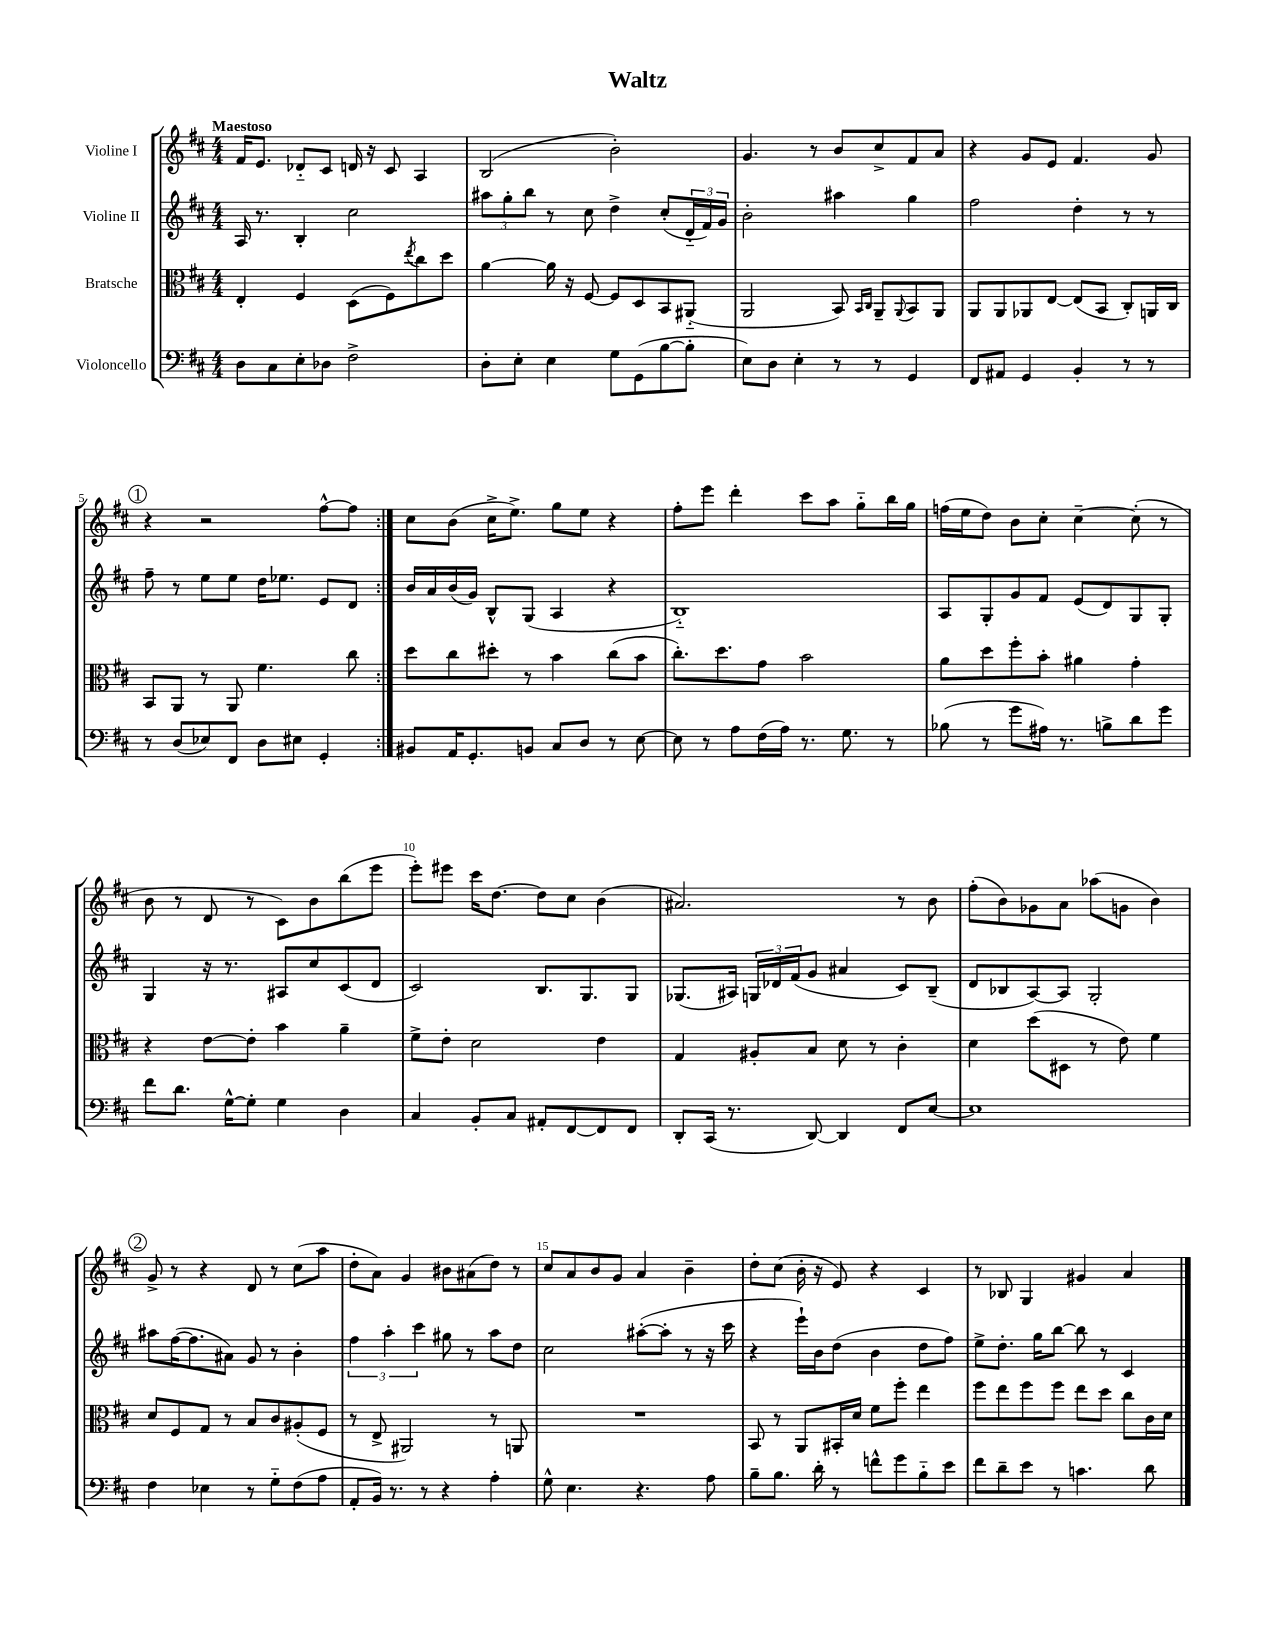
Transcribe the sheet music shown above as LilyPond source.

\header { title = "Waltz" }
<<
\new StaffGroup <<
\new Staff = "s0" \with { instrumentName = "Violine I" } {
    \clef treble \key d \major \numericTimeSignature \time 4/4 \tempo "Maestoso"
    \repeat volta 2 { fis'16 e'8. des'8-_ cis'8 d'16 r16 cis'8 a4 |
    b2( b'2-.) |
    g'4. r8 b'8 cis''8-> fis'8 a'8 |
    r4 g'8 e'8 fis'4. g'8 |
    \mark \markup { \circle "1" } r4 r2 fis''8~-^ fis''8 | }
    cis''8 b'8( cis''16-> e''8.->) g''8 e''8 r4 |
    fis''8-. e'''8 d'''4-. cis'''8 a''8 g''8-_ b''16 g''16 |
    f''16( e''16 d''8) b'8 cis''8-. cis''4~-- cis''8-.( r8 |
    b'8 r8 d'8 r8 cis'8) b'8 b''8( e'''8 |
    e'''8-.) eis'''8 cis'''16 d''8.~ d''8 cis''8 b'4( |
    ais'2.) r8 b'8 |
    fis''8-.( b'8) ges'8 a'8 aes''8( g'8 b'4) |
    \mark \markup { \circle "2" } g'8-> r8 r4 d'8 r8 cis''8( a''8 |
    d''8-. a'8) g'4 bis'8 ais'8( d''8) r8 |
    cis''8 a'8 b'8 g'8 a'4 b'4-- |
    d''8-. cis''8( b'16-. r16 e'8) r4 cis'4 |
    r8 bes8 g4 gis'4 a'4 \bar "|." |
}
\new Staff = "s1" \with { instrumentName = "Violine II" } {
    \clef treble \key d \major \numericTimeSignature \time 4/4
    \repeat volta 2 { a16 r8. b4-. cis''2 |
    \tuplet 3/2 { ais''8 g''8-. b''8 } r8 cis''8 d''4-> cis''8-.( \tuplet 3/2 { d'16-_ fis'16) g'16 } |
    b'2-. ais''4 g''4 |
    fis''2 d''4-. r8 r8 |
    \mark \markup { \circle "1" } fis''8-- r8 e''8 e''8 d''16 ees''8. e'8 d'8 | }
    b'16 a'16 b'16( g'16) b8-^ g8( a4 r4 |
    b1-_) |
    a8 g8-. g'8 fis'8 e'8( d'8) g8 g8-. |
    g4 r16 r8. ais8 cis''8 cis'8( d'8 |
    cis'2) b8. g8. g8 |
    ges8.( ais16) \tuplet 3/2 { g16 des'16 fis'16( } g'8 ais'4 cis'8) b8--( |
    d'8 bes8 a8~) a8 g2-. |
    \mark \markup { \circle "2" } ais''8 fis''16~( fis''8. ais'8) g'8 r8 b'4-. |
    \tuplet 3/2 { fis''4 a''4-. cis'''4 } gis''8 r8 a''8 d''8 |
    cis''2 ais''8~-.( ais''8-. r8 r16 cis'''16 |
    r4 e'''16-!) b'16 d''8( b'4 d''8 fis''8) |
    e''8-> d''8.-. g''16 b''8~ b''8 r8 cis'4 \bar "|." |
}
\new Staff = "s2" \with { instrumentName = "Bratsche" } {
    \clef alto \key d \major \numericTimeSignature \time 4/4
    \repeat volta 2 { e4-. fis4 d8( fis8) \acciaccatura { e''8 } cis''8 d''8 |
    a'4~ a'16 r16 fis8~ fis8 d8 b,8 ais,8-_( |
    a,2 b,8) \grace { b,16 cis16 } a,8-- \appoggiatura { a,8 } b,8 a,8 |
    a,8 a,8 aes,8 e8~ e8( b,8 cis8-.) a,16 cis16 |
    \mark \markup { \circle "1" } b,8 a,8 r8 a,8 fis'4. cis''8 | }
    d''8 cis''8 dis''8-. r8 b'4 cis''8( b'8 |
    cis''8.-.) d''8. g'8 b'2 |
    a'8 d''8 fis''8-. b'8-. ais'4 g'4-. |
    r4 e'8~ e'8-. b'4 a'4-- |
    fis'8-> e'8-. d'2 e'4 |
    g4 ais8-. b8 d'8 r8 cis'4-. |
    d'4 d''8( dis8 r8 e'8) fis'4 |
    \mark \markup { \circle "2" } d'8 fis8 g8 r8 b8 cis'8 ais8-.( fis8 |
    r8 e8-> ais,2) r8 a,8 |
    R1 |
    b,8 r8 a,8 bis,16-. d'16 fis'8 fis''8-. e''4 |
    fis''8 e''8 fis''8 fis''8 e''8 d''8 cis''8 cis'16 d'16 \bar "|." |
}
\new Staff = "s3" \with { instrumentName = "Violoncello" } {
    \clef bass \key d \major \numericTimeSignature \time 4/4
    \repeat volta 2 { d8 cis8 e8-. des8 fis2-> |
    d8-. e8-. e4 g8 g,8( b8~ b8-. |
    e8) d8 e4-. r8 r8 g,4 |
    fis,8 ais,8 g,4 b,4-. r8 r8 |
    \mark \markup { \circle "1" } r8 d8( ees8) fis,8 d8 eis8 g,4-. | }
    bis,8 a,16 g,8.-. b,8 cis8 d8 r8 e8~ |
    e8 r8 a8 fis16( a16) r8. g8. r8 |
    bes8( r8 g'8 ais16) r8. b8-> d'8 g'8 |
    fis'8 d'8. g16~-^ g8-. g4 d4 |
    cis4 b,8-. cis8 ais,8-. fis,8~ fis,8 fis,8 |
    d,8-. cis,16( r8. d,8~) d,4 fis,8 e8~ |
    e1 |
    \mark \markup { \circle "2" } fis4 ees4 r8 g8-_ fis8( a8 |
    a,8-. b,16) r8. r8 r4 a4-. |
    g8-^ e4. r4. a8 |
    b8-- b8. d'16-. r8 f'8-^ g'8 b8-_ e'8 |
    fis'8 d'8-- e'8 r8 c'4. d'8 \bar "|." |
}
>>
>>
\layout { \context { \Score \override BarNumber.break-visibility = ##(#f #t #t) barNumberVisibility = #(every-nth-bar-number-visible 5) } }
